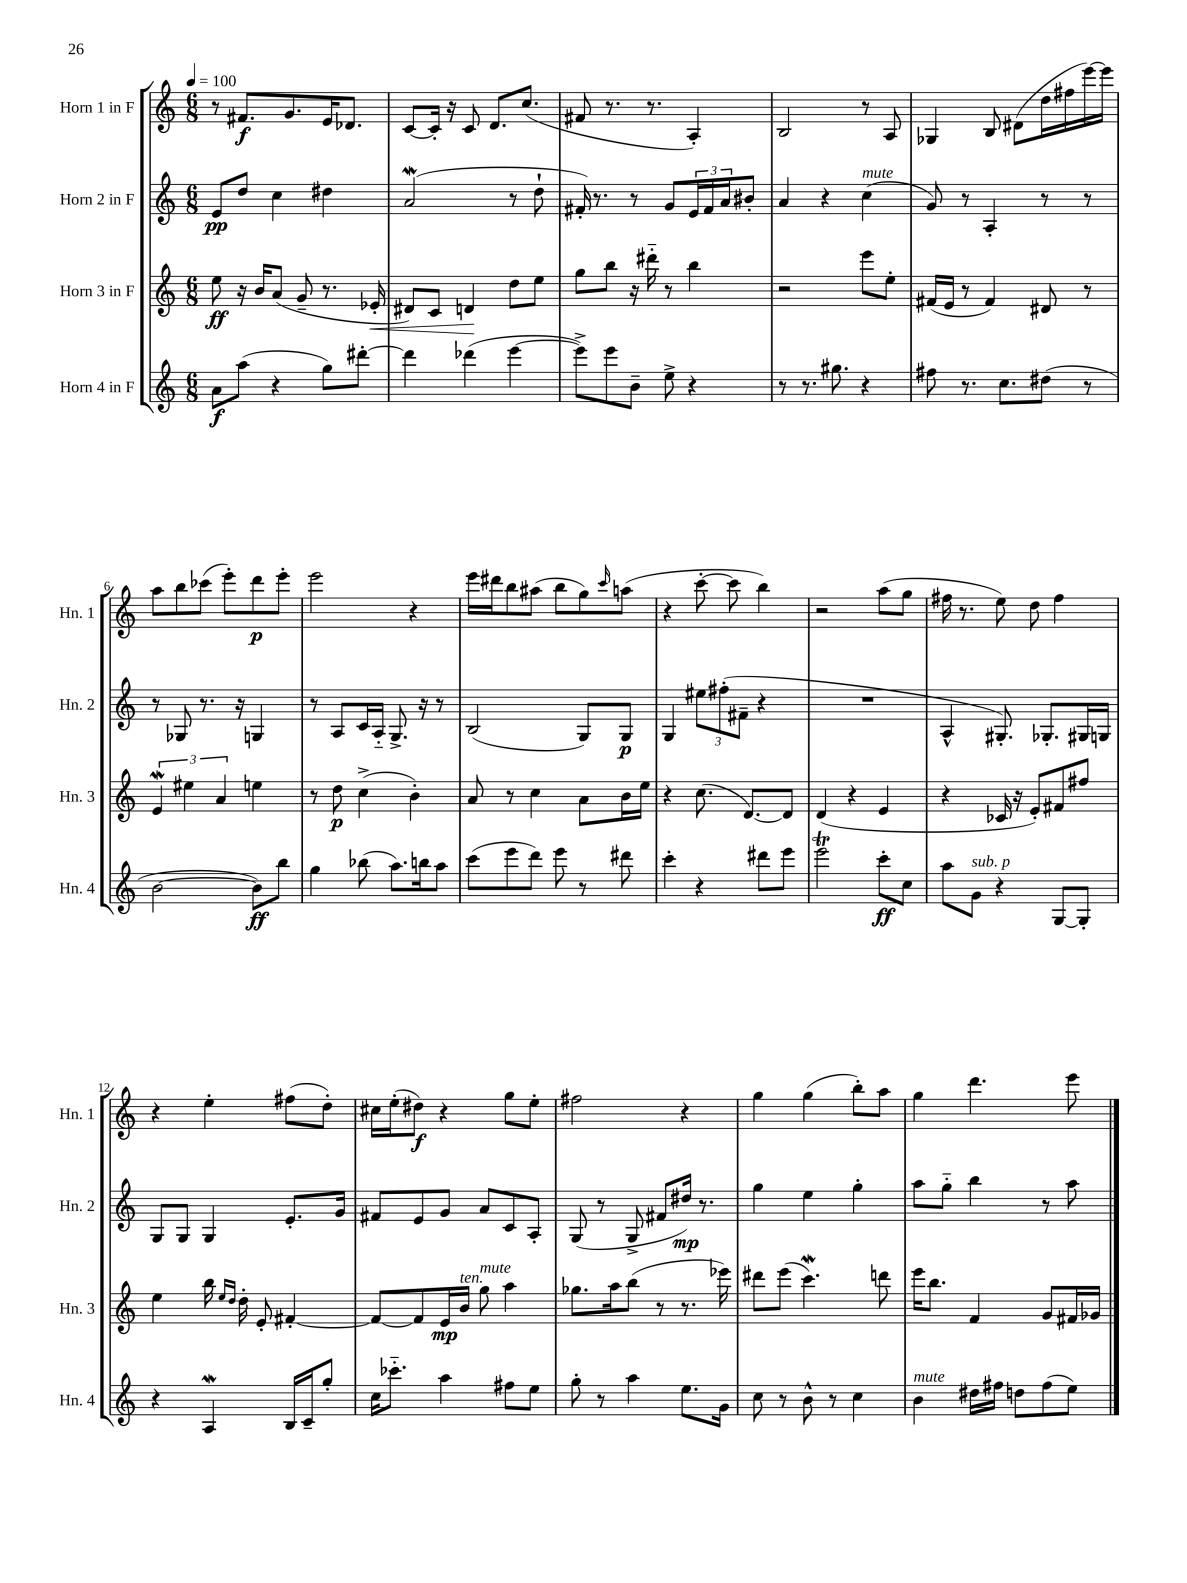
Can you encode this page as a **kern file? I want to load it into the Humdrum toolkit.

**kern	**dynam	**kern	**dynam	**kern	**dynam	**kern	**dynam
*part4	*part4	*part3	*part3	*part2	*part2	*part1	*part1
*staff4	*staff4	*staff3	*staff3	*staff2	*staff2	*staff1	*staff1
*I"Horn 4 in F	*	*I"Horn 3 in F	*	*I"Horn 2 in F	*	*I"Horn 1 in F	*
*I'Hn. 4	*	*I'Hn. 3	*	*I'Hn. 2	*	*I'Hn. 1	*
*clefG2	*	*clefG2	*	*clefG2	*	*clefG2	*
*k[]	*	*k[]	*	*k[]	*	*k[]	*
*M6/8	*	*M6/8	*	*M6/8	*	*M6/8	*
*MM100	*	*MM100	*	*MM100	*	*MM100	*
=1	=1	=1	=1	=1	=1	=1	=1
8a\L	f	8ee\	ff	8e/L	pp	8r	.
(8aa\J	.	16r	.	8dd/J	.	8.f#X/L	f
.	.	16b/KL	.	.	.	.	.
4r	.	(8a/J	.	4cc\	.	.	.
.	.	.	.	.	.	8.g/	.
.	.	8g~/	.	.	.	.	.
8gg\L)	.	8.r	.	4dd#X\	.	16e/K	.
.	.	.	.	.	.	8.d-X/J	.
[8ddd#X'\J	.	.	.	.	.	.	.
!	!	!	!LO:HP:b	!	!	!	!
.	.	16e-X'/	<	.	.	.	.
=2	=2	=2	=2	=2	=2	=2	=2
4ddd#\]	.	8d#X/L)	.	(2aW/	.	[8c/L	.
.	.	8c/J	.	.	.	16c'/Jk]	.
.	.	.	.	.	.	16r	.
(4ddd-X\	.	4dn/	.	.	.	8c/	.
.	.	.	.	.	.	8.d/L	.
[4eee\	.	8dd\L	[	8r	.	.	.
.	.	.	.	.	.	(8.cc/J	.
.	.	8ee\J	.	8dd`\	.	.	.
=3	=3	=3	=3	=3	=3	=3	=3
8eee^\L])	.	8gg\L	.	16f#X'/)	.	8f#X/	.
.	.	.	.	8.r	.	.	.
8eee\	.	8bb\J	.	.	.	8.r	.
8b~\J	.	16r	.	8r	.	.	.
.	.	16ddd#X\	.	.	.	8.r	.
8ee^\	.	8r	.	8g/L	.	.	.
4r	.	4bb\	.	24e/L	.	4A'/)	.
.	.	.	.	24f#/	.	.	.
.	.	.	.	24a/J	.	.	.
.	.	.	.	8b#X'/J	.	.	.
=4	=4	=4	=4	=4	=4	=4	=4
8r	.	2r	.	4a/	.	2B/	.
8.r	.	.	.	.	.	.	.
.	.	.	.	4r	.	.	.
8.gg#X\	.	.	.	.	.	.	.
!	!	!	!	!LO:TX:a:i:t=mute	!	!	!
4r	.	8eee\L	.	(4cc\	.	8r	.
.	.	8ee'\J	.	.	.	8A/	.
=5	=5	=5	=5	=5	=5	=5	=5
8ff#X\	.	(16f#X/LL	.	8g/)	.	4G-X/	.
.	.	16e/JJ	.	.	.	.	.
8.r	.	8r	.	8r	.	.	.
.	.	4f#/)	.	4A'/	.	8B/	.
8.cc\L	.	.	.	.	.	.	.
.	.	.	.	.	.	(8d#X\L	.
(8dd#X\J	.	8d#X/	.	8r	.	16dd\L	.
.	.	.	.	.	.	16ff#X\	.
8r	.	8r	.	8r	.	[16eee\)	.
.	.	.	.	.	.	16eee\JJ]	.
!!LO:LB:g=z
=6	=6	=6	=6	=6	=6	=6	=6
[2b\	.	6eW/	.	8r	.	8aa\L	.
.	.	.	.	8G-X/	.	8bb\	.
.	.	6ee#X\	.	.	.	.	.
.	.	.	.	8.r	.	(8ccc-X\J	.
.	.	6a/	.	.	.	.	.
.	.	.	.	.	.	8eee'\L)	.
.	.	.	.	16r	.	.	.
8b\L])	ff	4een\	.	4Gn/	.	8ddd\	p
8bb\J	.	.	.	.	.	8eee'\J	.
=7	=7	=7	=7	=7	=7	=7	=7
4gg\	.	8r	.	8r	.	2eee\	.
.	.	8dd\	p	8A/L	.	.	.
(8bb-X\	.	(4cc^\	.	16c/L	.	.	.
.	.	.	.	16A/JJ	.	.	.
8.aa\L)	.	.	.	8.G^/	.	.	.
.	.	4b'\)	.	.	.	4r	.
16bbn\k	.	.	.	16r	.	.	.
8aa\J	.	.	.	8r	.	.	.
=8	=8	=8	=8	=8	=8	=8	=8
(8ccc\L	.	8a/	.	(2B/	.	16eee\LL	.
.	.	.	.	.	.	16ddd#X\J	.
8eee\	.	8r	.	.	.	8bb\	.
8ddd\J)	.	4cc\	.	.	.	(8aa#X\J	.
8eee\	.	.	.	.	.	8bb\L	.
8r	.	8a\L	.	8G/L)	.	8gg\)	.
.	.	.	.	.	.	16qqccc/	.
8ddd#X\	.	16b\L	.	8G/J	p	(8aan\J	.
.	.	16ee\JJ	.	.	.	.	.
=9	=9	=9	=9	=9	=9	=9	=9
4ccc'\	.	4r	.	4G/	.	4r	.
4r	.	(8.cc\	.	12ee#X\L	.	[8ccc'\	.
.	.	.	.	(12ff#X'\	.	.	.
.	.	.	.	.	.	8ccc\]	.
.	.	.	.	12f#X~\J	.	.	.
.	.	[8.d/L)	.	.	.	.	.
8ddd#X\L	.	.	.	4r	.	4bb\)	.
8eee\J	.	8d/J]	.	.	.	.	.
=10	=10	=10	=10	=10	=10	=10	=10
2eeet\	.	(4d/	.	2.r	.	2r	.
.	.	4r	.	.	.	.	.
8ccc'\L	ff	4e/	.	.	.	(8aa\L	.
8cc\J	.	.	.	.	.	8gg\J	.
=11	=11	=11	=11	=11	=11	=11	=11
8aa\L	.	4r	.	4A^^/	.	16ff#X\	.
.	.	.	.	.	.	8.r	.
!LO:TX:a:i:t=sub. p	!	!	!	!	!	!	!
8g\J	.	.	.	.	.	.	.
4r	.	16c-X/	.	8.G#X'/)	.	8ee\)	.
.	.	16r	.	.	.	.	.
.	.	8e'/L)	.	.	.	8dd\	.
.	.	.	.	8.G-X'/L	.	.	.
[8G/L	.	8f#X/	.	.	.	4ff#\	.
8G'/J]	.	8ff#X/J	.	16G#X/L	.	.	.
.	.	.	.	16Gn/JJ	.	.	.
!!LO:LB:g=z
=12	=12	=12	=12	=12	=12	=12	=12
4r	.	4ee\	.	8G/L	.	4r	.
.	.	.	.	8G/J	.	.	.
4AW/	.	16bb\	.	4G/	.	4ee'\	.
.	.	16qqee/LL	.	.	.	.	.
.	.	16qqdd/JJ	.	.	.	.	.
.	.	16dd'\	.	.	.	.	.
.	.	8e'/	.	.	.	.	.
16B/LL	.	[4f#X'/	.	8.e'/L	.	(8ff#X\L	.
16c~/J	.	.	.	.	.	.	.
8gg'/J	.	.	.	.	.	8dd'\J)	.
.	.	.	.	16g/Jk	.	.	.
=13	=13	=13	=13	=13	=13	=13	=13
16cc\KL	.	8f#/L_	.	8f#X/L	.	16cc#X\LL	.
8.ccc-X\J	.	.	.	.	.	(16ee'\J	.
.	.	8f#/]	.	8e/	.	8dd#X\J)	f
4aa\	.	16e/L	mp	8g/J	.	4r	.
!	!	!LO:TX:a:i:t=ten.	!	!	!	!	!
.	.	16b/JJ	.	.	.	.	.
!	!	!LO:TX:a:i:t=mute	!	!	!	!	!
.	.	8gg\	.	8a/L	.	.	.
8ff#X\L	.	4aa\	.	8c/	.	8gg\L	.
8ee\J	.	.	.	8A'/J	.	8ee'\J	.
=14	=14	=14	=14	=14	=14	=14	=14
8gg'\	.	8.gg-X\L	.	(8G/	.	2ff#X\	.
8r	.	.	.	8r	.	.	.
.	.	16aa\k	.	.	.	.	.
4aa\	.	(8bb\J	.	8G^/	.	.	.
.	.	8r	.	8f#X/L	.	.	.
8.ee\L	.	8.r	.	16dd#X/Jk)	mp	4r	.
.	.	.	.	8.r	.	.	.
16g\Jk	.	16eee-X\)	.	.	.	.	.
=15	=15	=15	=15	=15	=15	=15	=15
8cc\	.	8ddd#X\L	.	4gg\	.	4gg\	.
8r	.	(8eee\J	.	.	.	.	.
8b^^\	.	4.cccw\)	.	4ee\	.	(4gg\	.
8r	.	.	.	.	.	.	.
4cc\	.	.	.	4gg'\	.	8bb'\L)	.
.	.	8dddn\	.	.	.	8aa\J	.
=16	=16	=16	=16	=16	=16	=16	=16
!LO:TX:a:i:t=mute	!	!	!	!	!	!	!
4b\	.	16eee\KL	.	8aa\L	.	4gg\	.
.	.	8.bb\J	.	.	.	.	.
.	.	.	.	8gg\J	.	.	.
16dd#X\LL	.	4f/	.	4bb\	.	4.ddd\	.
16ff#X\JJ	.	.	.	.	.	.	.
8ddn\L	.	.	.	.	.	.	.
(8ff#\	.	8g/L	.	8r	.	.	.
8ee\J)	.	16f#X/L	.	8aa\	.	8eee\	.
.	.	16g-X/JJ	.	.	.	.	.
==	==	==	==	==	==	==	==
*-	*-	*-	*-	*-	*-	*-	*-
